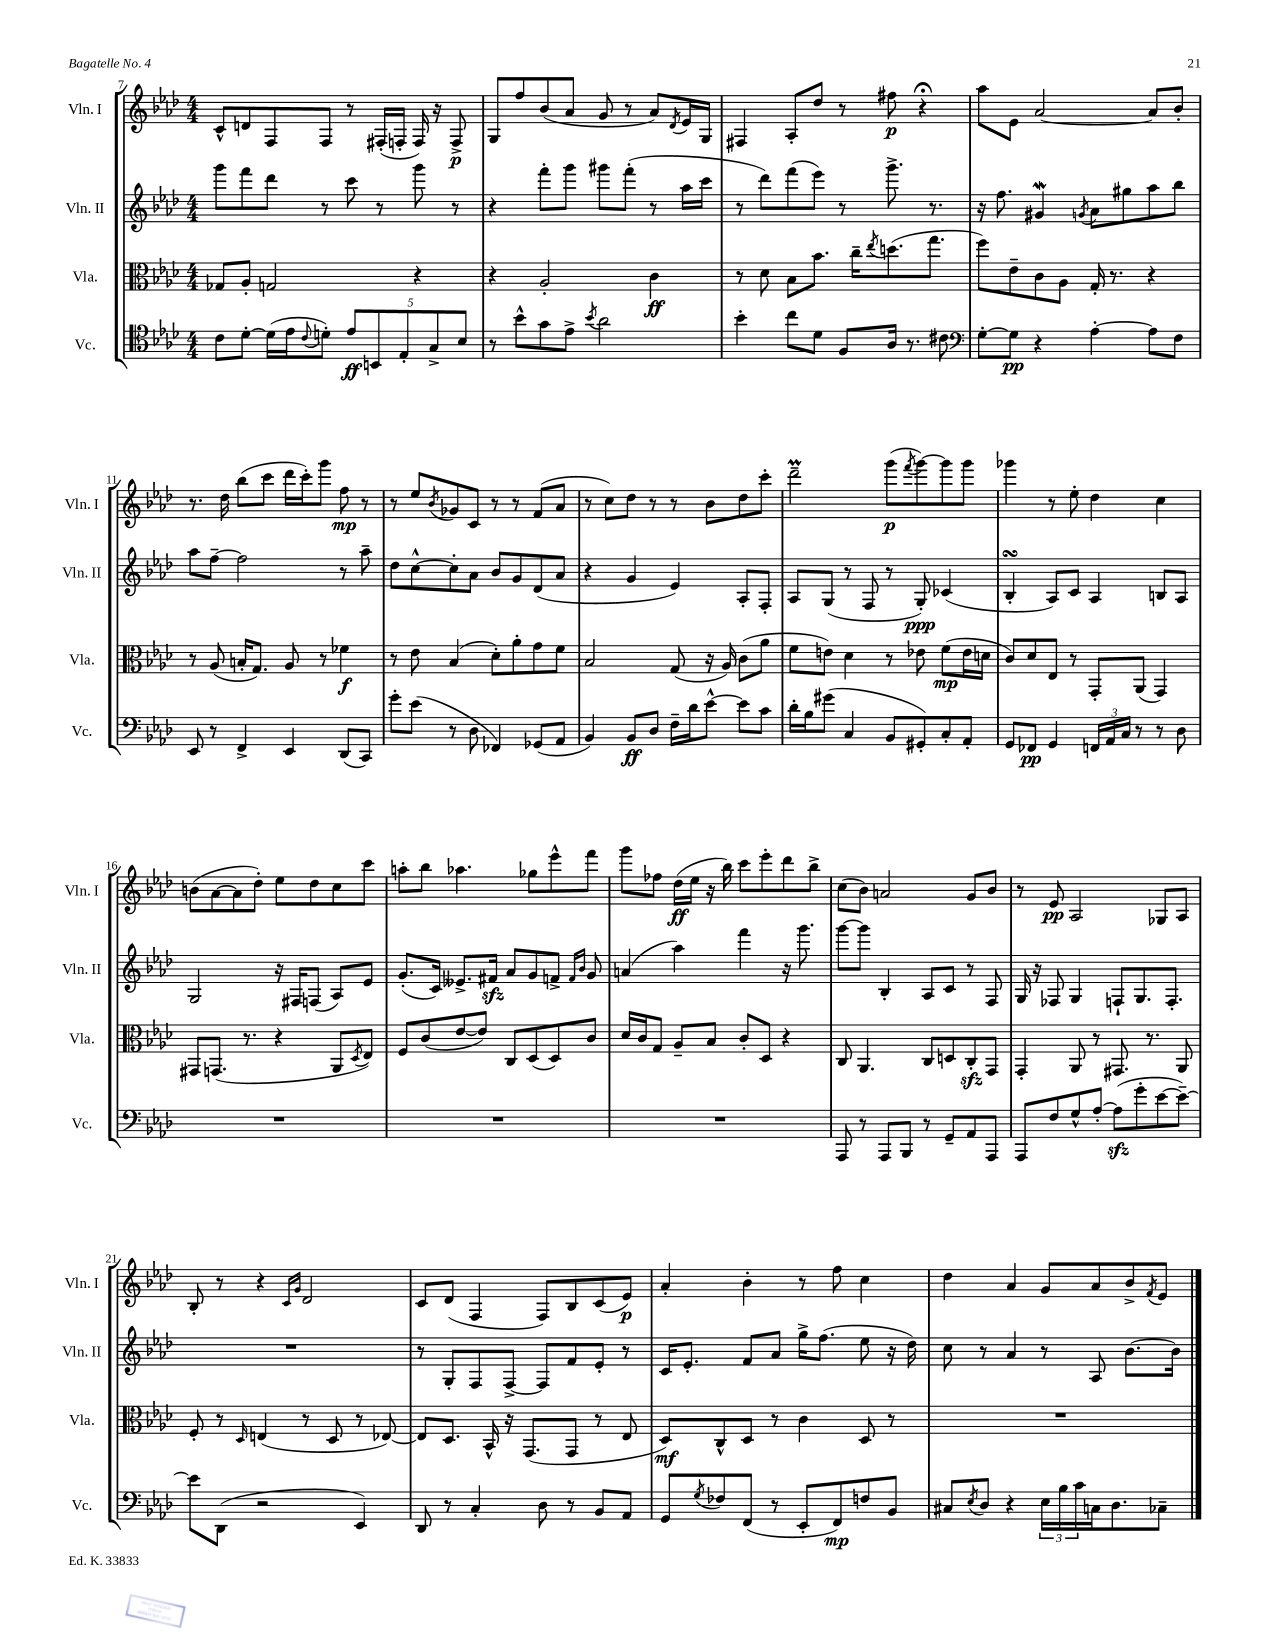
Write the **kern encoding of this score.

**kern	**dynam	**kern	**dynam	**kern	**dynam	**kern	**dynam
*part4	*part4	*part3	*part3	*part2	*part2	*part1	*part1
*staff4	*staff4	*staff3	*staff3	*staff2	*staff2	*staff1	*staff1
*I"Vc.	*	*I"Vla.	*	*I"Vln. II	*	*I"Vln. I	*
*I'Vc.	*	*I'Vla.	*	*I'Vln. II	*	*I'Vln. I	*
*clefC4	*	*clefC3	*	*clefG2	*	*clefG2	*
*k[b-e-a-d-]	*	*k[b-e-a-d-]	*	*k[b-e-a-d-]	*	*k[b-e-a-d-]	*
*M4/4	*	*M4/4	*	*M4/4	*	*M4/4	*
=7	=7	=7	=7	=7	=7	=7	=7
8c\L	.	8G-X/L	.	8ggg\L	.	8c^^/L	.
[8d-'\J	.	8A-'/J	.	8fff\	.	8dn/	.
(16d-\LL]	.	2Gn/	.	8ddd-\J	.	8F/	.
16e-\J	.	.	.	.	.	.	.
8qqc/	.	.	.	.	.	.	.
8dn'\J)	.	.	.	8r	.	8F/J	.
10e-/L	ff	.	.	8ccc\	.	8r	.
10BBn/	.	.	.	.	.	.	.
.	.	.	.	8r	.	(16F#X'/LL	.
.	.	.	.	.	.	16Fn'/JJ	.
10E-'/	.	.	.	.	.	.	.
.	.	4r	.	8ggg\	.	16F/)	.
10G^/	.	.	.	.	.	.	.
.	.	.	.	.	.	16r	.
.	.	.	.	8r	.	8F^/	p
10B-/J	.	.	.	.	.	.	.
=8	=8	=8	=8	=8	=8	=8	=8
8r	.	4r	.	4r	.	8G/L	.
8b-^^\L	.	.	.	.	.	8ff/	.
8g\	.	2A-'/	.	8fff'\L	.	(8b-/	.
8e-^\J	.	.	.	8ggg\J	.	8a-/J	.
8qb-/	.	.	.	.	.	.	.
2a-\	.	.	.	8ggg#X\L	.	8g/	.
.	.	.	.	(8fff'\J	.	8r	.
.	.	4c\	ff	8r	.	8a-/L)	.
.	.	.	.	.	.	8qd-/	.
.	.	.	.	16aa-\LL	.	16e-/L	.
.	.	.	.	16ccc\JJ	.	16G/JJ	.
=9	=9	=9	=9	=9	=9	=9	=9
4b-'\	.	8r	.	8r	.	4F#X/	.
.	.	8d-\	.	8ddd-\L)	.	.	.
8cc\L	.	8B-\L	.	(8fff\	.	8A-'/L	.
8d-\J	.	8.b-\J	.	8eee-\J)	.	8dd-/J	.
8F/L	.	.	.	8r	.	8r	.
.	.	16cc~\KL	.	.	.	.	.
.	.	8qee-/	.	.	.	.	.
16A-/Jk	.	(8.ddn\	.	8.ggg^\	.	8ff#X\	p
8.r	.	.	.	.	.	.	.
.	.	.	.	.	.	4r;<	.
.	.	8.gg\J	.	8.r	.	.	.
8c#X\	.	.	.	.	.	.	.
=10	=10	=10	=10	=10	=10	=10	=10
*clefF4	*	*	*	*	*	*	*
[8G'\L	.	8ff\L)	.	16r	.	8aa-\L	.
.	.	.	.	8.ff\	.	.	.
8G\J]	pp	8e-~\	.	.	.	8e-\J	.
4r	.	8c\	.	4g#XW/	.	[2a-/	.
.	.	8A-\J	.	.	.	.	.
.	.	.	.	8qgn/	.	.	.
[4A-'\	.	16G'/	.	8a-\L	.	.	.
.	.	8.r	.	.	.	.	.
.	.	.	.	8gg#X\	.	.	.
8A-\L]	.	4r	.	8aa-\	.	8a-/L]	.
8F\J	.	.	.	8bb-\J	.	8b-'/J	.
!!LO:LB:g=z
=11	=11	=11	=11	=11	=11	=11	=11
8EE-/	.	8r	.	8aa-\L	.	8.r	.
8r	.	(8A-/	.	[8ff~\J	.	.	.
.	.	.	.	.	.	16dd-\	.
4FF^/	.	16Bn'/KL	.	2ff\]	.	(8bb-\L	.
.	.	8.G/J)	.	.	.	.	.
.	.	.	.	.	.	8ccc\J	.
4EE-/	.	8A-/	.	.	.	16ddd-\LL	.
.	.	.	.	.	.	16ccc'\J)	.
.	.	8r	.	.	.	8ggg\J	.
(8DD-/L	.	4f-X\	f	8r	.	8ff\	mp
8CC/J)	.	.	.	8aa-~\	.	8r	.
=12	=12	=12	=12	=12	=12	=12	=12
8g'\L	.	8r	.	8dd-\L	.	8r	.
(8e-\J	.	8e-\	.	[8cc^^\	.	8ee-/L	.
.	.	.	.	.	.	8qb-/	.
8r	.	(4B-/	.	8cc'\]	.	8g-X/	.
8D-\	.	.	.	8a-\J	.	8c/J	.
4FF-X/)	.	8d-'\L)	.	8b-/L	.	8r	.
.	.	8a-'\	.	8g/	.	8r	.
(8GG-X/L	.	8g\	.	(8d-/	.	(8f/L	.
8AA-/J	.	8f\J	.	8a-/J	.	8a-/J	.
=13	=13	=13	=13	=13	=13	=13	=13
4BB-/)	.	2B-/	.	4r	.	8r	.
.	.	.	.	.	.	8cc\L)	.
8BB-/L	ff	.	.	4g/	.	8dd-\J	.
8D-/J	.	.	.	.	.	8r	.
16F~\LL	.	(8G/	.	4e-/)	.	8r	.
16d-\J	.	.	.	.	.	.	.
[8e-^^\J	.	16r	.	.	.	8b-\L	.
.	.	16A-/)	.	.	.	.	.
8e-\L]	.	(8c\L	.	8A-'/L	.	8dd-\	.
8c\J	.	8a-\J	.	8F'/J	.	8ccc'\J	.
=14	=14	=14	=14	=14	=14	=14	=14
16d-'\LL	.	8f\L	.	8A-/L	.	2ddd-M~\	.
16B-\J	.	.	.	.	.	.	.
(8g#X\J	.	8en\J)	.	(8G/J	.	.	.
4C/	.	4d-\	.	8r	.	.	.
.	.	.	.	8F/	.	.	.
8BB-/L	.	8r	.	8r	.	(8ggg\L	p
.	.	.	.	.	.	8qfff/	.
8GG#X'/)	.	8e-X\	.	8G'/)	ppp	[8ggg\)	.
8C'/	.	(8f\L	mp	(4c-X/	.	8ggg\]	.
8AA-'/J	.	16e-\L	.	.	.	8ggg\J	.
.	.	16dn\JJ	.	.	.	.	.
=15	=15	=15	=15	=15	=15	=15	=15
8GG/L	.	8c/L)	.	4B-sSSS'/	.	4ggg-X\	.
8FF-X/J	pp	8d-/	.	.	.	.	.
4GG/	.	8E-/J	.	8A-/L)	.	8r	.
.	.	8r	.	8c/J	.	8ee-'\	.
24FFn/LL	.	8GG'/L	.	4A-/	.	4dd-\	.
24AA-/	.	.	.	.	.	.	.
24C/JJ	.	.	.	.	.	.	.
8r	.	(8AA-/J	.	.	.	.	.
8r	.	4GG/)	.	8Bn/L	.	4cc\	.
8D-\	.	.	.	8A-/J	.	.	.
!!LO:LB:g=z
=16	=16	=16	=16	=16	=16	=16	=16
1r	.	8GG#X/L	.	2G/	.	(8bn\L	.
.	.	(8.GGn/J	.	.	.	[8a-\	.
.	.	.	.	.	.	8a-\]	.
.	.	8.r	.	.	.	.	.
.	.	.	.	.	.	8dd-'\J)	.
.	.	4r	.	16r	.	8ee-\L	.
.	.	.	.	16F#X/KL	.	.	.
.	.	.	.	(8Fn/J	.	8dd-\	.
.	.	8AA-/L	.	8A-/L)	.	8cc\	.
.	.	8qD-/	.	.	.	.	.
.	.	8E-/J)	.	8e-/J	.	8ccc\J	.
=17	=17	=17	=17	=17	=17	=17	=17
1r	.	8F/L	.	(8.g'/L	.	8aan'\L	.
.	.	(8c/	.	.	.	8bb-\J	.
.	.	.	.	16c/Jk)	.	.	.
.	.	[8e-/	.	8.e--X^/L	.	4.aa-X\	.
.	.	8e-/J])	.	.	.	.	.
.	.	.	.	16f#Xzz/Jk	.	.	.
.	.	8C/L	.	8a-/L	.	.	.
.	.	(8D-/	.	8g/	.	8gg-X\L	.
.	.	8D-/)	.	8fn^/J	.	8eee-^^\	.
.	.	.	.	16qqf/LL	.	.	.
.	.	.	.	16qqb-/JJ	.	.	.
.	.	8c/J	.	8g/	.	8fff\J	.
=18	=18	=18	=18	=18	=18	=18	=18
1r	.	16d-/LL	.	(4an/	.	8ggg\L	.
.	.	16c/J	.	.	.	.	.
.	.	8G/J	.	.	.	8ff-X\J	.
.	.	8A-~/L	.	4aa-\)	.	(16dd-\LL	ff
.	.	.	.	.	.	16ee-\JJ	.
.	.	8B-/J	.	.	.	16r	.
.	.	.	.	.	.	16bb-\)	.
.	.	8c'/L	.	4fff\	.	8ccc\L	.
.	.	8D-/J	.	.	.	8eee-'\	.
.	.	4r	.	16r	.	8ddd-\	.
.	.	.	.	8.ggg\	.	.	.
.	.	.	.	.	.	8bb-^\J	.
=19	=19	=19	=19	=19	=19	=19	=19
8AAA-/	.	8C/	.	[8ggg\L	.	(8cc\L	.
8r	.	4.AA-/	.	8ggg\J]	.	8b-\J)	.
8AAA-/L	.	.	.	4B-'/	.	2an/	.
8BBB-/J	.	.	.	.	.	.	.
8r	.	8C/L	.	8A-/L	.	.	.
8GG~/L	.	8Dn/	.	8c/J	.	.	.
8AA-/	.	8Czz'/	.	8r	.	8g/L	.
8AAA-/J	.	8GG/J	.	8F/	.	8b-/J	.
=20	=20	=20	=20	=20	=20	=20	=20
8AAA-/L	.	4GG'/	.	16G/	.	8r	.
.	.	.	.	16r	.	.	.
8F/	.	.	.	8F-X/	.	8e-/	pp
8G^^/	.	8AA-/	.	4G/	.	2A-/	.
[8A-'/J	.	8r	.	.	.	.	.
(8A-zz\L]	.	8.GG#X/	.	8Fn`/L	.	.	.
8g'\	.	.	.	8.G/	.	.	.
.	.	8.r	.	.	.	.	.
[8e-\	.	.	.	.	.	8G-X/L	.
.	.	.	.	8.F'/J	.	.	.
8e-~\J_)	.	8AA-/	.	.	.	8A-/J	.
!!LO:LB:g=z
=21	=21	=21	=21	=21	=21	=21	=21
8e-\L]	.	8F'/	.	1r	.	8B-'/	.
(8DD-\J	.	8r	.	.	.	8r	.
.	.	16qqD-/	.	.	.	.	.
2r	.	(4En/	.	.	.	4r	.
.	.	.	.	.	.	16qqc/LL	.
.	.	.	.	.	.	16qqg/JJ	.
.	.	8r	.	.	.	2d-/	.
.	.	8D-/	.	.	.	.	.
4EE-/)	.	8r	.	.	.	.	.
.	.	[8E-X/)	.	.	.	.	.
=22	=22	=22	=22	=22	=22	=22	=22
8DD-/	.	8E-/L]	.	8r	.	8c/L	.
8r	.	8.D-/J	.	8G'/L	.	(8d-/J	.
4C'/	.	.	.	8F/	.	4F/	.
.	.	16BB-^^/	.	.	.	.	.
.	.	16r	.	[8F^/J	.	.	.
.	.	(8.GG/L	.	.	.	.	.
8D-\	.	.	.	8F/L]	.	8F/L)	.
8r	.	8GG/J	.	8f/	.	8B-/	.
8BB-/L	.	8r	.	8e-'/J	.	(8c/	.
8AA-/J	.	8E-/	.	8r	.	8e-/J)	p
=23	=23	=23	=23	=23	=23	=23	=23
8GG/L	.	8D-/L)	mf	16c/KL	.	4a-'/	.
.	.	.	.	8.e-'/J	.	.	.
8qG/	.	.	.	.	.	.	.
8F-X/	.	8C^^/	.	.	.	.	.
(8FF/J	.	8D-/J	.	8f/L	.	4b-'\	.
8r	.	8r	.	8a-/J	.	.	.
8EE-'/L	.	4c\	.	16gg^\KL	.	8r	.
.	.	.	.	(8.ff\J	.	.	.
8FF/)	mp	.	.	.	.	8ff\	.
8Fn/	.	8D-/	.	8ee-\	.	4cc\	.
8BB-/J	.	8r	.	16r	.	.	.
.	.	.	.	16dd-\)	.	.	.
=24	=24	=24	=24	=24	=24	=24	=24
8C#X/L	.	1r	.	8cc\	.	4dd-\	.
8qE-/	.	.	.	.	.	.	.
8D-/J	.	.	.	8r	.	.	.
4r	.	.	.	4a-/	.	4a-/	.
24E-\LL	.	.	.	8r	.	8g/L	.
24B-\	.	.	.	.	.	.	.
24c\	.	.	.	.	.	.	.
16Cn\J	.	.	.	8A-/	.	8a-/	.
8.D-\	.	.	.	.	.	.	.
.	.	.	.	[8.b-\L	.	8b-^/	.
.	.	.	.	.	.	8qf/	.
8C-X~\J	.	.	.	.	.	8e-/J	.
.	.	.	.	16b-\Jk]	.	.	.
==	==	==	==	==	==	==	==
*-	*-	*-	*-	*-	*-	*-	*-
